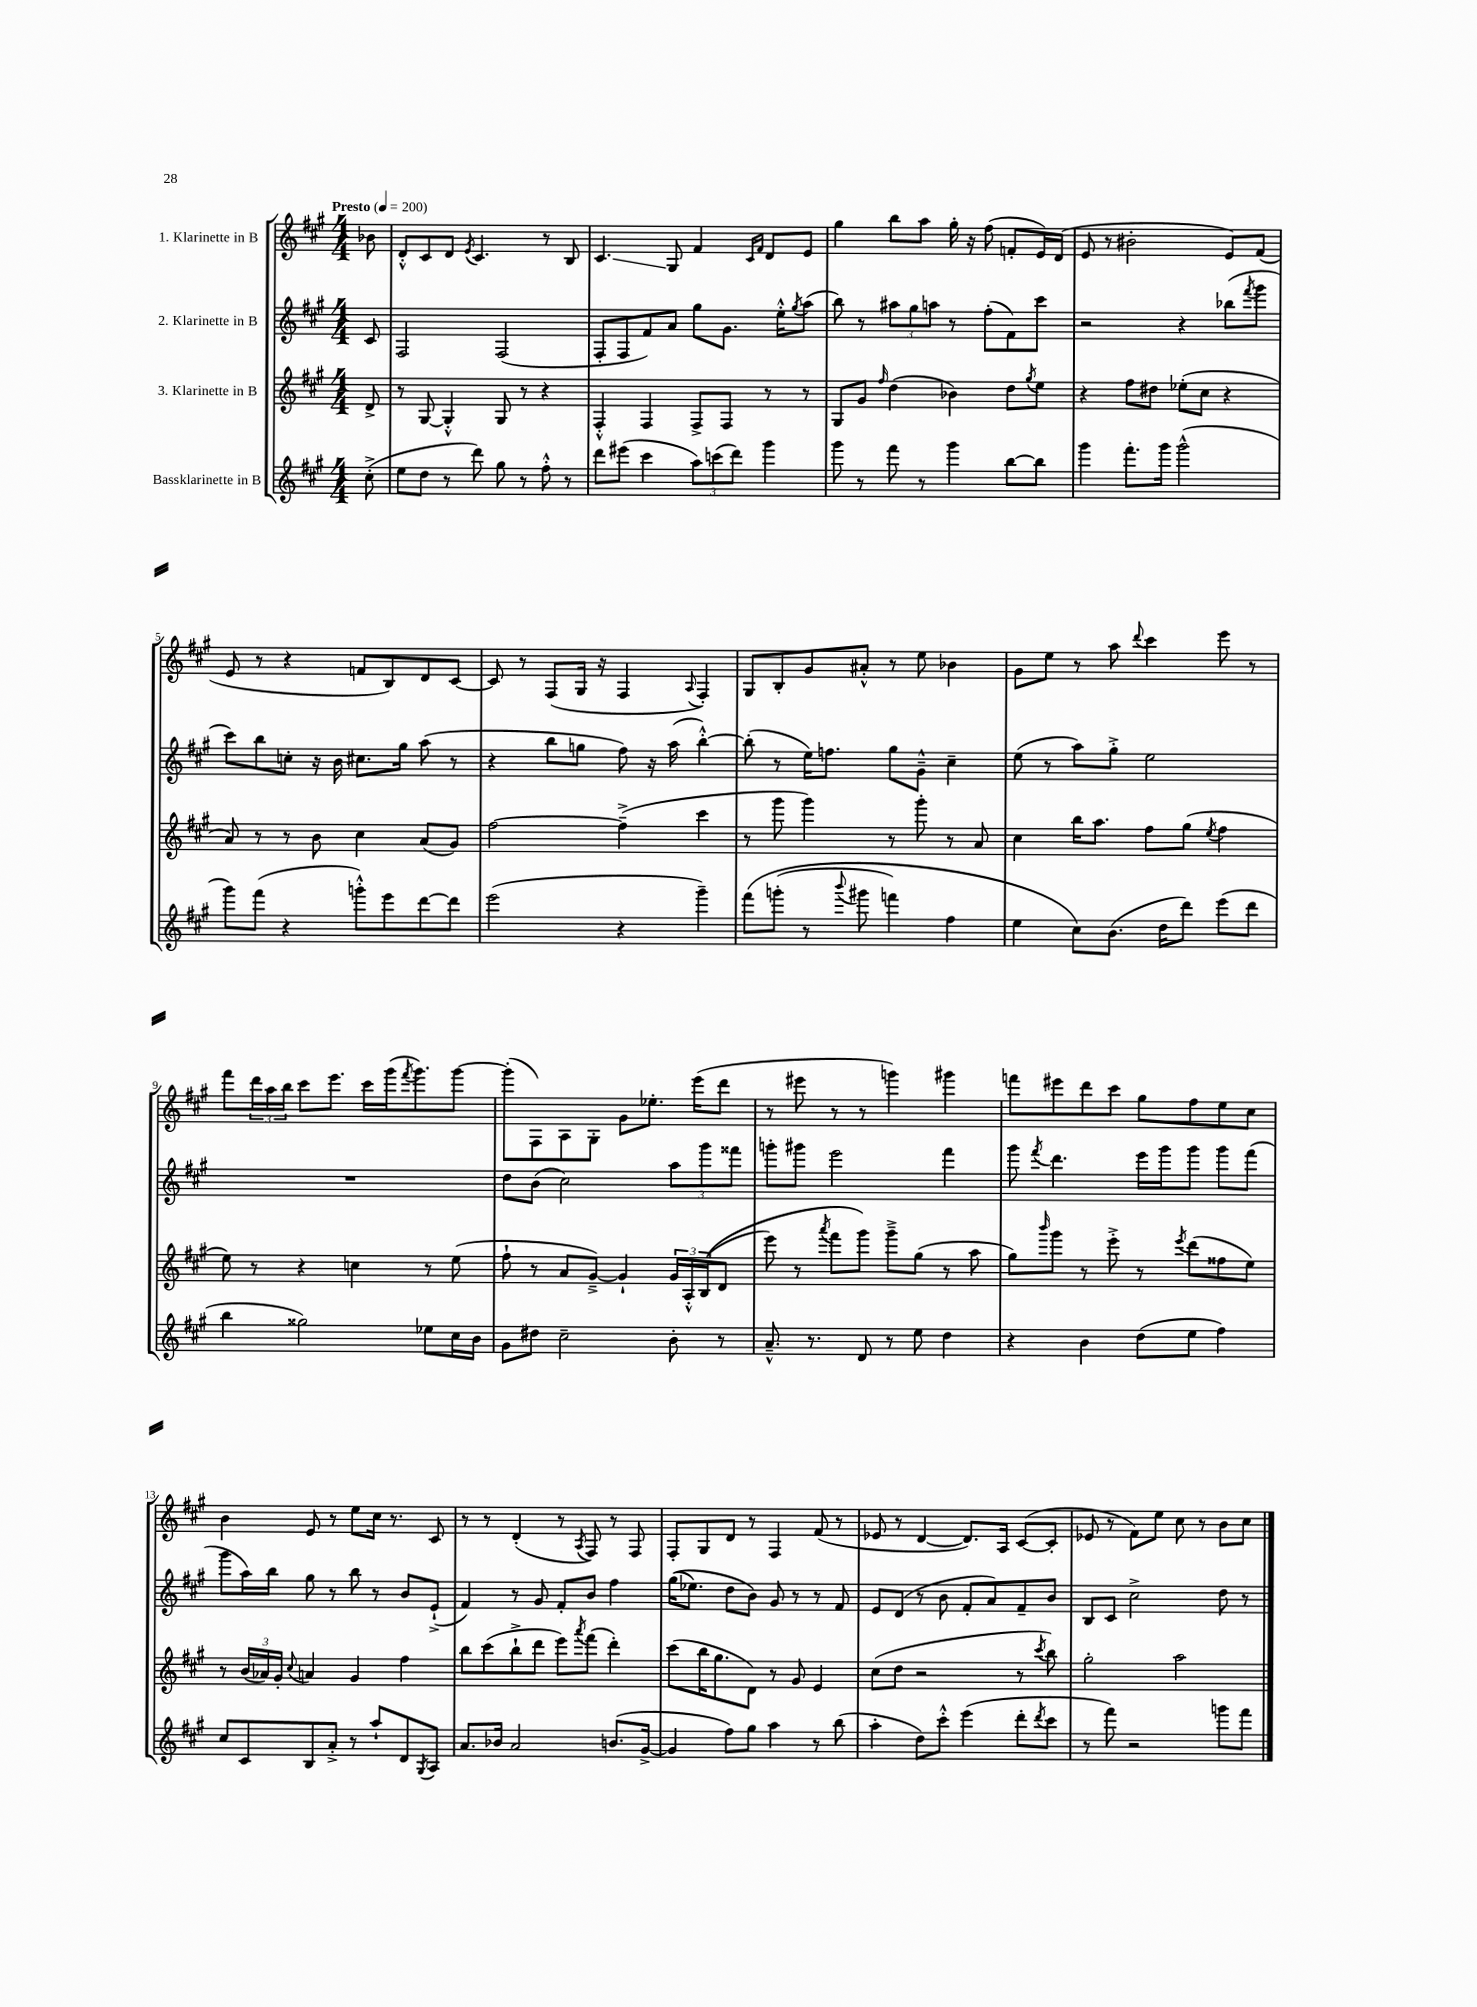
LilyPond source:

<<
\new StaffGroup <<
\new Staff = "s0" \with { instrumentName = "1. Klarinette in B" } {
    \clef treble \key a \major \numericTimeSignature \time 4/4 \partial 8 \tempo "Presto" 4 = 200
    bes'8 |
    d'8-.-^ cis'8 d'8 \acciaccatura { e'8 } cis'4. r8 b8 |
    cis'4.\glissando gis8 fis'4 \grace { cis'16 fis'16 } d'8 e'8 |
    gis''4 b''8 a''8 gis''16-. r16 fis''8( f'8-. e'16) d'16( |
    e'8 r8 bis'2-. e'8) fis'8( |
    e'8 r8 r4 f'8 b8) d'8 cis'8~ |
    cis'8 r8 fis8( gis16 r16 fis4 \appoggiatura { a8 } fis4-.) |
    gis8 b8-. gis'8 ais'8-.-^ r8 e''8 bes'4 |
    gis'8 e''8 r8 a''8 \appoggiatura { d'''8 } cis'''4 e'''8 r8 |
    fis'''8 \tuplet 3/2 { d'''16 a''16 b''16 } cis'''8 e'''8. cis'''16 gis'''16( \acciaccatura { fis'''8 } gis'''8.) gis'''8~ |
    gis'''8-.( fis8) a8 gis8-. gis'8 ees''8.-. e'''16( d'''8 |
    r8 eis'''8 r8 r8 g'''4) gis'''4 |
    f'''8 eis'''8 d'''8 cis'''8 gis''8 fis''8 e''8 cis''8 |
    b'4 e'8 r8 e''8 cis''16 r8. cis'8 |
    r8 r8 d'4-.( r8 \acciaccatura { a8 } fis8) r8 fis8 |
    fis8-. gis8 d'8 r8 fis4 fis'8( r8 |
    ees'8 r8 d'4~ d'8.) a16 cis'8~( cis'8-. |
    ees'8 r8 fis'8) e''8 cis''8 r8 b'8 cis''8 \bar "|." |
}
\new Staff = "s1" \with { instrumentName = "2. Klarinette in B" } {
    \clef treble \key a \major \numericTimeSignature \time 4/4 \partial 8
    cis'8 |
    fis2 fis2( |
    fis8-. fis8 fis'8) a'8 gis''8 gis'8. e''16-.-^ \acciaccatura { gis''8 } a''8( |
    b''8) r8 \tuplet 3/2 { ais''8 gis''8 a''8 } r8 fis''8-.( fis'8) cis'''8 |
    r2 r4 bes''8( \acciaccatura { fis'''8 } gis'''8 |
    cis'''8) b''8 c''8-. r16 b'16 cis''8. gis''16 a''8( r8 |
    r4 b''8 g''8 fis''8) r16 a''16( b''4~-.-^) |
    b''8-.( r8 e''16) f''8. gis''8 gis'8---^ cis''4-- |
    e''8( r8 a''8) gis''8-.-> e''2 |
    R1 |
    d''8 b'8( cis''2) \tuplet 3/2 { a''8 gis'''8 fisis'''8 } |
    g'''8-. gis'''8 e'''2 fis'''4 |
    gis'''8 \acciaccatura { fis'''8 } d'''4. e'''16 gis'''16 gis'''8 gis'''8 fis'''8( |
    gis'''8 a''16) b''16 gis''8 r8 b''8 r8 b'8 e'8-!->( |
    fis'4) r8 gis'8 fis'8-. b'8 fis''4 |
    gis''16(\( ees''8.) d''8 b'8\) gis'8 r8 r8 fis'8 |
    e'8 d'8( r8 b'8 fis'8-. a'8) fis'8-- b'8 |
    b8 cis'8 cis''2-> d''8 r8 \bar "|." |
}
\new Staff = "s2" \with { instrumentName = "3. Klarinette in B" } {
    \clef treble \key a \major \numericTimeSignature \time 4/4 \partial 8
    d'8-> |
    r8 gis8~ gis4-.-^ gis8 r8 r4 |
    fis4-.-^ fis4 fis8-> fis8 r8 r8 |
    gis8 gis'8 \grace { fis''16 } d''4( bes'4) d''8 \acciaccatura { gis''8 } e''8 |
    r4 fis''8 dis''8 ees''8-.( cis''8 r4 |
    a'8) r8 r8 b'8 cis''4 a'8( gis'8) |
    fis''2~ fis''4--->( cis'''4 |
    r8 gis'''8 gis'''4) r8 gis'''8-. r8 a'8 |
    cis''4 b''16 a''8. fis''8 gis''8( \acciaccatura { e''8 } fis''4 |
    e''8) r8 r4 c''4 r8 e''8( |
    fis''8-! r8 a'8 gis'8~--->) gis'4-! \tuplet 3/2 { gis'16 a16-.-^ b16(\( } d'8 |
    e'''8) r8 \acciaccatura { a'''8 } fis'''8 gis'''8\) gis'''8---> gis''8( r8 a''8 |
    gis''8) \grace { b'''16 } gis'''8 r8 e'''8-.-> r8 \acciaccatura { e'''8 } d'''8( fisis''8 e''8) |
    r8 \tuplet 3/2 { b'16( aes'16) gis'16-. } \appoggiatura { cis''8 } a'4 gis'4 fis''4 |
    b''8 cis'''8( b''8-!-> d'''8 e'''8) \acciaccatura { a'''8 } fis'''8( d'''4-.) |
    cis'''8( b''16 gis''8. d'8) r8 gis'8 e'4 |
    cis''8( d''8 r2 r8 \acciaccatura { cis'''8 } b''8) |
    gis''2-. a''2 \bar "|." |
}
\new Staff = "s3" \with { instrumentName = "Bassklarinette in B" } {
    \clef treble \key a \major \numericTimeSignature \time 4/4 \partial 8
    cis''8-.->( |
    e''8 d''8 r8 d'''8) gis''8 r8 fis''8-.-^ r8 |
    d'''8 eis'''8( cis'''4 \tuplet 3/2 { a''8) c'''8( d'''8) } gis'''4 |
    gis'''8 r8 fis'''8 r8 gis'''4 b''8~ b''8 |
    gis'''4 fis'''8.-. gis'''16 gis'''2-^( |
    gis'''8) fis'''8( r4 g'''8-.-^) e'''8 d'''8~ d'''8 |
    e'''2( r4 gis'''4--) |
    fis'''8\( g'''8-.( r8 \appoggiatura { b'''8 } gis'''8 f'''4) fis''4 |
    e''4 cis''8\) b'8.( d''16 d'''8) e'''8( d'''8 |
    b''4 gisis''2) ees''8 cis''16 b'16 |
    gis'8 dis''8 cis''2-- b'8-. r8 |
    a'8.---^ r8. d'8 r8 e''8 d''4 |
    r4 b'4 d''8( e''8 fis''4) |
    cis''8 cis'8 b8 a'8-.-> r8 a''8-! d'8 \acciaccatura { gis8 } a8 |
    a'8. bes'16 a'2 b'8.( gis'16~-> |
    gis'4 fis''8) gis''8 a''4 r8 b''8( |
    a''4-. d''8) cis'''8-.-^ e'''4( d'''8-. \acciaccatura { d'''8 } cis'''8 |
    r8 fis'''8) r2 g'''8 fis'''8 \bar "|." |
}
>>
>>
